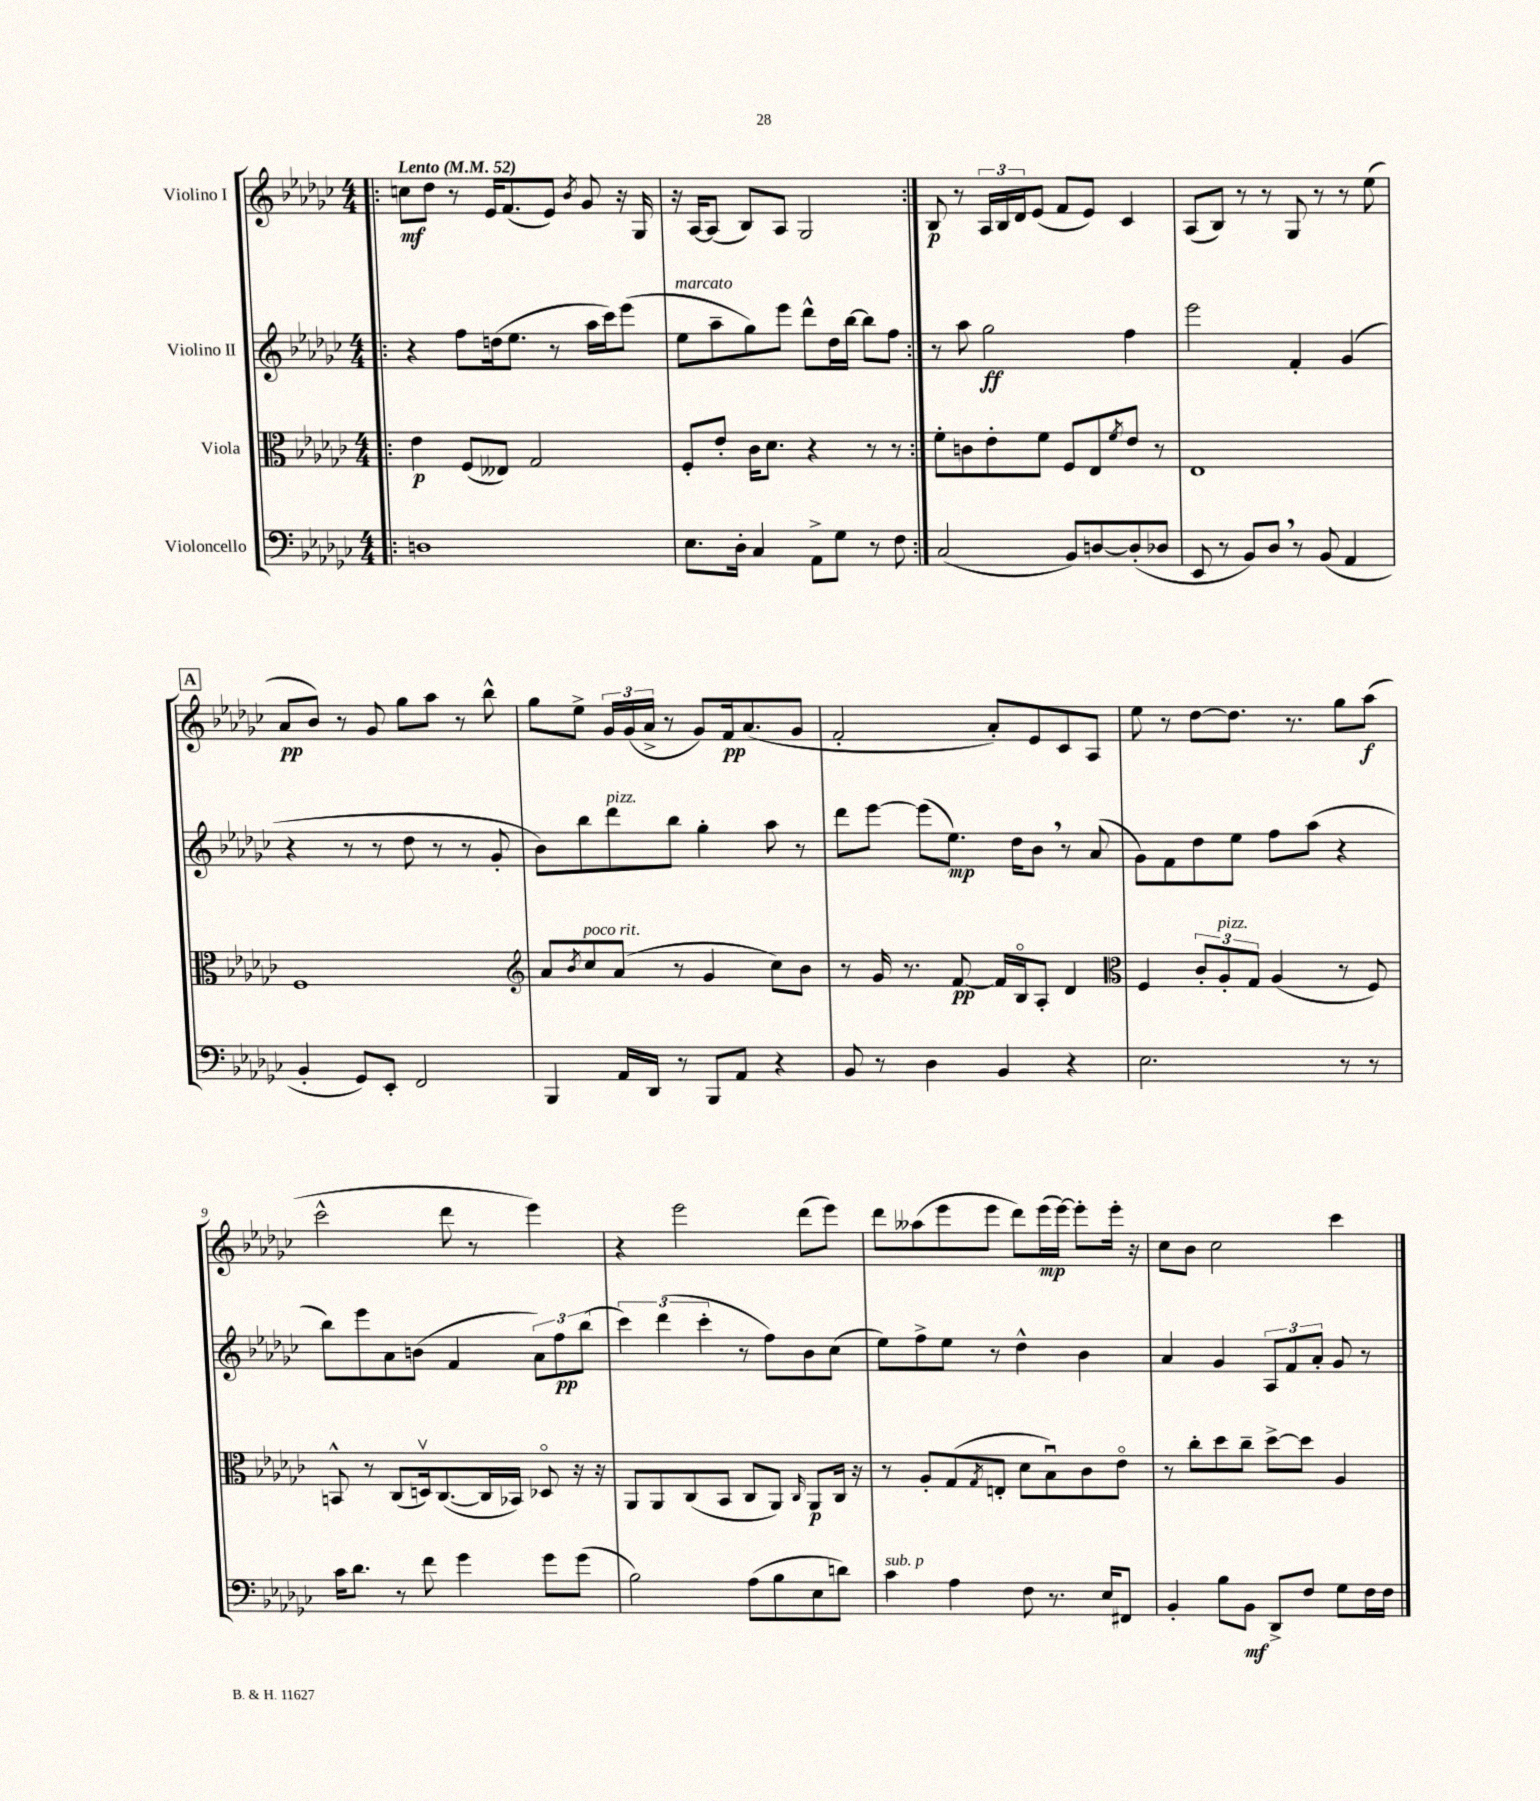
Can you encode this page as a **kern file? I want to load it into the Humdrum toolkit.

**kern	**dynam	**kern	**dynam	**kern	**dynam	**kern	**dynam
*part4	*part4	*part3	*part3	*part2	*part2	*part1	*part1
*staff4	*staff4	*staff3	*staff3	*staff2	*staff2	*staff1	*staff1
*I"Violoncello	*	*I"Viola	*	*I"Violino II	*	*I"Violino I	*
*clefF4	*	*clefC3	*	*clefG2	*	*clefG2	*
*k[b-e-a-d-g-c-]	*	*k[b-e-a-d-g-c-]	*	*k[b-e-a-d-g-c-]	*	*k[b-e-a-d-g-c-]	*
*M4/4	*	*M4/4	*	*M4/4	*	*M4/4	*
*MM52	*	*MM52	*	*MM52	*	*MM52	*
=1!|:	=1!|:	=1!|:	=1!|:	=1!|:	=1!|:	=1!|:	=1!|:
!	!	!	!	!	!	!LO:TX:a:B:t=Lento	!
1Dn	.	4e-\	p	4r	.	8ccn\L	mf
.	.	.	.	.	.	8dd-\J	.
.	.	(8F/L	.	8ff\L	.	8r	.
.	.	8E--X/J)	.	(16ddn\k	.	16e-/KL	.
.	.	.	.	8.ee-\J	.	(8.f/	.
.	.	2G-/	.	.	.	.	.
.	.	.	.	8r	.	8e-/J)	.
.	.	.	.	.	.	8qb-/	.
.	.	.	.	16aa-\LL	.	8g-/	.
.	.	.	.	16ccc-\J)	.	.	.
.	.	.	.	(8eee-\J	.	16r	.
.	.	.	.	.	.	16G-/	.
=2	=2	=2	=2	=2	=2	=2	=2
!	!	!	!	!LO:TX:a:i:t=marcato	!	!	!
8.E-\L	.	8F'/L	.	8ee-\L	.	16r	.
.	.	.	.	.	.	[16A-/KL	.
.	.	8e-'/J	.	8aa-~\	.	(8A-/J]	.
16D-'\Jk	.	.	.	.	.	.	.
4C-/	.	16c-\KL	.	8gg-\)	.	8B-/L)	.
.	.	8.d-\J	.	.	.	.	.
.	.	.	.	8eee-\J	.	8A-/J	.
8AA-^\L	.	4r	.	8ddd-^^\L	.	2G-/	.
8G-\J	.	.	.	16dd-\L	.	.	.
.	.	.	.	[16bb-\JJ	.	.	.
8r	.	8r	.	8bb-\L]	.	.	.
8F\	.	8r	.	8ff\J	.	.	.
=3:|!	=3:|!	=3:|!	=3:|!	=3:|!	=3:|!	=3:|!	=3:|!
(2C-/	.	8f'\L	.	8r	.	8B-/	p
.	.	8cn\	.	8aa-\	.	8r	.
.	.	8e-'\	.	2gg-\	ff	24A-/LL	.
.	.	.	.	.	.	24B-/	.
.	.	.	.	.	.	24d-/J	.
.	.	8f\J	.	.	.	(8e-/J	.
8BB-/L)	.	8F/L	.	.	.	8f/L	.
[8Dn/	.	8E-/	.	.	.	8e-/J)	.
.	.	8qf/	.	.	.	.	.
(8D'/]	.	8e-/J	.	4ff\	.	4c-/	.
8D-X/J	.	8r	.	.	.	.	.
=4	=4	=4	=4	=4	=4	=4	=4
8EE-/	.	1E-	.	2eee-\	.	(8A-/L	.
8r	.	.	.	.	.	8B-/J)	.
8BB-/L)	.	.	.	.	.	8r	.
8D-,/J	.	.	.	.	.	8r	.
8r	.	.	.	4f'/	.	8G-/	.
(8BB-/	.	.	.	.	.	8r	.
4AA-/	.	.	.	(4g-/	.	8r	.
.	.	.	.	.	.	(8ee-\	.
!!LO:LB:g=z
!!LO:REH:place=s1:t=A
=5	=5	=5	=5	=5	=5	=5	=5
4BB-'/	.	1F	.	4r	.	8a-/L	pp
.	.	.	.	.	.	8b-/J)	.
8GG-/L)	.	.	.	8r	.	8r	.
8EE-'/J	.	.	.	8r	.	8g-/	.
2FF/	.	.	.	8dd-\	.	8gg-\L	.
.	.	.	.	8r	.	8aa-\J	.
.	.	.	.	8r	.	8r	.
.	.	.	.	8g-'/	.	8bb-^^\	.
=6	=6	=6	=6	=6	=6	=6	=6
*	*	*clefG2	*	*	*	*	*
4BBB-/	.	8a-/L	.	8b-\L)	.	8gg-\L	.
.	.	8qb-/	.	.	.	.	.
!	!	!LO:TX:a:i:t=poco rit.	!	!	!	!	!
.	.	8cc-/	.	8bb-\	.	8ee-^\J	.
!	!	!	!	!LO:TX:a:i:t=pizz.	!	!	!
16AA-/LL	.	(8a-/J	.	8ddd-\	.	24g-/LL	.
.	.	.	.	.	.	(24g-/	.
16DD-/JJ	.	.	.	.	.	.	.
.	.	.	.	.	.	24a-^/JJ	.
8r	.	8r	.	8bb-\J	.	8r	.
8BBB-/L	.	4g-/	.	4gg-'\	.	8g-/L)	.
8AA-/J	.	.	.	.	.	16f/k	pp
.	.	.	.	.	.	(8.a-/	.
4r	.	8cc-\L)	.	8aa-\	.	.	.
.	.	8b-\J	.	8r	.	8g-/J	.
=7	=7	=7	=7	=7	=7	=7	=7
8BB-/	.	8r	.	8ddd-\L	.	2f'/	.
8r	.	16g-/	.	[8eee-\J	.	.	.
.	.	8.r	.	.	.	.	.
4D-\	.	.	.	(8eee-\L]	.	.	.
.	.	[8f/	pp	8.ee-\J)	mp	.	.
4BB-/	.	16f/LL]	.	.	.	8a-'/L)	.
.	.	16B-/J	.	16dd-\KL	.	.	.
.	.	8A-'/J	.	8b-,\J	.	8e-/	.
4r	.	4d-/	.	8r	.	8c-/	.
.	.	.	.	(8a-/	.	8A-/J	.
=8	=8	=8	=8	=8	=8	=8	=8
*	*	*clefC3	*	*	*	*	*
2.E-\	.	4F/	.	8g-\L)	.	8ee-\	.
.	.	.	.	8f\	.	8r	.
.	.	12c-'/L	.	8dd-\	.	[8dd-\L	.
!	!	!LO:TX:a:i:t=pizz.	!	!	!	!	!
.	.	12A-'/	.	.	.	.	.
.	.	.	.	8ee-\J	.	8.dd-\J]	.
.	.	12G-/J	.	.	.	.	.
.	.	(4A-/	.	8ff\L	.	.	.
.	.	.	.	.	.	8.r	.
.	.	.	.	(8aa-\J	.	.	.
8r	.	8r	.	4r	.	8gg-\L	.
8r	.	8F/)	.	.	.	(8aa-\J	f
!!LO:LB:g=z
=9	=9	=9	=9	=9	=9	=9	=9
16c-\KL	.	8BBn^^/	.	8bb-\L)	.	2ccc-^^\	.
8.d-\J	.	.	.	.	.	.	.
.	.	8r	.	8eee-\	.	.	.
8r	.	(8C-/L	.	8a-\	.	.	.
8f\	.	16Dnv/k)	.	(8bn\J	.	.	.
.	.	([8.C-/	.	.	.	.	.
4g-\	.	.	.	4f/	.	8ddd-\	.
.	.	16C-/L]	.	.	.	8r	.
.	.	16BB-X/JJ)	.	.	.	.	.
8g-\L	.	8D-X/	.	12a-\L)	.	4eee-\)	.
.	.	.	.	12ff\	pp	.	.
(8g-\J	.	16r	.	.	.	.	.
.	.	.	.	(12bb-\J	.	.	.
.	.	16r	.	.	.	.	.
=10	=10	=10	=10	=10	=10	=10	=10
2B-\)	.	8AA-/L	.	6ccc-\)	.	4r	.
.	.	8AA-/	.	.	.	.	.
.	.	.	.	(6ddd-\	.	.	.
.	.	(8C-/	.	.	.	2eee-\	.
.	.	.	.	6ccc-'\	.	.	.
.	.	8BB-/J	.	.	.	.	.
(8A-\L	.	8C-/L	.	8r	.	.	.
8B-\	.	8AA-/J)	.	8ff\L)	.	.	.
.	.	16qqC-/	.	.	.	.	.
8E-\	.	8AA-/L	p	8b-\	.	(8ddd-\L	.
8dn\J)	.	16C-/Jk	.	(8cc-\J	.	8eee-\J)	.
.	.	16r	.	.	.	.	.
=11	=11	=11	=11	=11	=11	=11	=11
!LO:TX:a:i:t=sub. p	!	!	!	!	!	!	!
4c-\	.	8r	.	8ee-\L)	.	8ddd-\L	.
.	.	8A-'/L	.	8ff^\	.	(8aa--X\	.
4A-\	.	(8G-/	.	8ee-\J	.	8eee-\	.
.	.	8qG-/	.	.	.	.	.
.	.	8En'/J	.	8r	.	8eee-\J	.
8F\	.	8d-\L	.	4dd-^^\	.	8ddd-\L)	.
8.r	.	8B-u\)	.	.	.	(16eee-\L	mp
.	.	.	.	.	.	[16eee-\JJ)	.
.	.	8c-\	.	4b-\	.	8eee-'\L]	.
16E-/KL	.	.	.	.	.	.	.
8FF#X/J	.	8e-\J	.	.	.	16eee-'\Jk	.
.	.	.	.	.	.	16r	.
=12	=12	=12	=12	=12	=12	=12	=12
4BB-'/	.	8r	.	4a-/	.	8cc-\L	.
.	.	8cc-'\L	.	.	.	8b-\J	.
8B-\L	.	8dd-\	.	4g-/	.	2cc-\	.
8BB-\J	mf	8cc-~\J	.	.	.	.	.
8DD-^/L	.	[8dd-^\L	.	12A-/L	.	.	.
.	.	.	.	12f/	.	.	.
8F/J	.	8dd-\J]	.	.	.	.	.
.	.	.	.	12a-'/J	.	.	.
8G-\L	.	4A-/	.	8g-/	.	4ccc-\	.
16F\L	.	.	.	8r	.	.	.
16F\JJ	.	.	.	.	.	.	.
==	==	==	==	==	==	==	==
*-	*-	*-	*-	*-	*-	*-	*-
